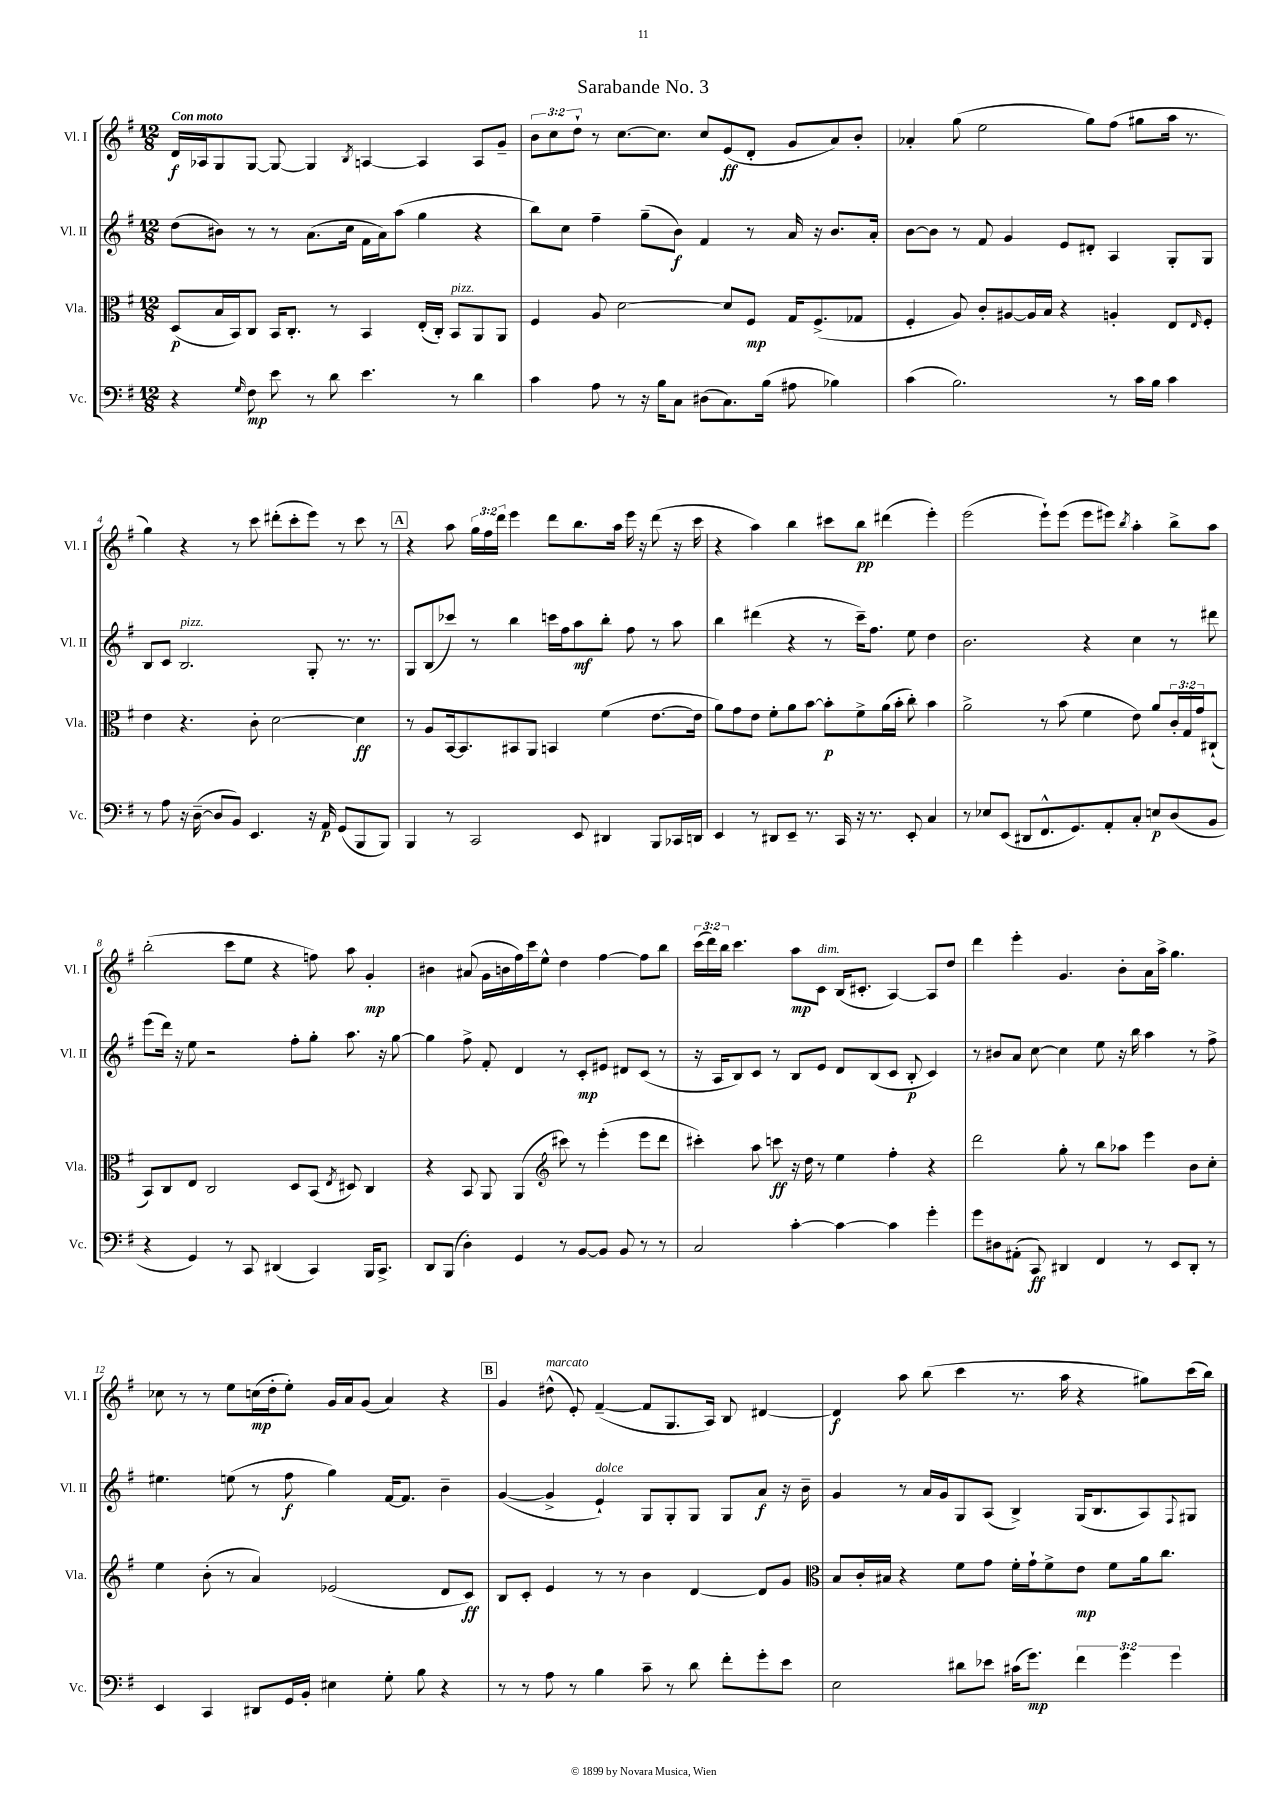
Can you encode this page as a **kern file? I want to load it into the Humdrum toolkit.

**kern	**kern	**kern	**kern
*staff4	*staff3	*staff2	*staff1
*clefF4	*clefC3	*clefG2	*clefG2
*k[f#]	*k[f#]	*k[f#]	*k[f#]
*M12/8	*M12/8	*M12/8	*M12/8
4r	(8D/L	(8dd\L	16d/LL
.	.	.	16A-/J
.	16B/L	8b#\J)	8G/
.	16BB/J)	.	.
16qqG/	.	.	.
8F#\	8C/J	8r	[8G/J
8e\	16BB/LK	8r	8G/_
.	8.C'/J	.	.
8r	.	(8.a\L	4G/]
8d\	8r	.	.
.	.	16cc\Jk	.
.	.	.	8qB/
4.e\	4BB/	16f#\LL	[4A/
.	.	16a\J)	.
.	.	(8aa\J	.
.	(16E'/LL	4gg\	4A/]
.	16C'/JJ)	.	.
8r	8BB/L	.	.
4d\	8AA/	4r	8A/L
.	8AA/J	.	8g~/J
=	=	=	=
4c\	4F#/	8bb\L)	12b\L
.	.	.	12cc\
.	.	8cc\J	.
.	.	.	12dd`\J
8A\	8A/	4ff#~\	8r
8r	[2d\	.	[8.cc\L
16r	.	(8gg~\L	.
16B\LK	.	.	8.cc\]J
8C\J	.	8b\J)	.
(8D#\L	.	4f#/	8cc/L
8.C\)	8d/]L	.	(8e/
.	8F#/J	8r	8d'/J
(16B\Jk	.	.	.
8A#\	16G/LK	16a/	8g/L
.	(8.F#^/	16r	.
4B-\)	.	8.b/L	8a/)
.	8G-/J	.	8b'/J
.	.	16a'/Jk	.
=	=	=	=
(4c\	4F#'/	[8b\L	4a-'/
.	.	8b\]J	.
2.B\)	8A/)	8r	(8gg\
.	8c'/L	8f#/	2ee\
.	[8A#/	4g/	.
.	16A#/]L	.	.
.	16B/JJ	.	.
.	4r	8e/L	.
.	.	8d#'/J	8gg\L)
8r	4A'/	4A/	(8ff#\J
16c\LL	.	.	8gg#\L
16B\JJ	.	.	.
4c\	8E/L	8G'/L	16aa\Jk
.	.	.	8.r
.	16qqE/	.	.
.	8F#'/J	8G/J	.
=	=	=	=
8r	4e\	8B/L	4gg\)
8A\	.	8c/J	.
16r	4.r	2.B/	4r
([16D~\	.	.	.
8D/]L	.	.	.
8BB/J)	.	.	8r
4.EE/	8c'\	.	8ccc\
.	[2d\	.	(8ddd#'\L
.	.	.	8ccc'\
16r	.	8G'/	8eee\J)
16AA/	.	.	.
(8GG/L	.	8.r	8r
8BBB/	4d\]	.	8ccc\
.	.	8.r	.
8BBB/J)	.	.	8r
=	=	=	=
4BBB/	8r	8G/L	4r
.	8A/L	(8B/	.
8r	[16BB/k	8ccc-/J)	8aa\
.	8.BB/]	.	.
2CC/	.	8r	24gg\LL
.	.	.	24ff#\
.	.	.	24ddd\JJ
.	8BB#/	4bb\	4eee\
.	8AA/J	.	.
.	4BB/	16ccc\LL	8ddd\L
.	.	16ff#\J	.
8EE/	.	8aa\	8.bb\
4DD#/	(4f#\	8bb'\J	.
.	.	.	16aa\Jk
.	.	8ff#\	16eee\
.	.	.	16r
8BBB/L	[8.e\L	8r	(8ddd\
16CC-/L	.	8aa\	16r
16DD/JJ	16e\]Jk	.	16ccc\
=	=	=	=
4EE/	8a\L)	4bb\	4r
.	8g\	.	.
8r	8e\J	(4ddd#\	4aa\)
8DD#/L	8f#'\L	.	.
8EE~/J	8a\	4r	4bb\
8.r	[8b\J	.	.
.	8b'\]L	8r	8ccc#\L
16CC/	.	.	.
16r	8f#^\	16ccc~\LK)	8bb\J
8.r	.	8.ff#\J	.
.	(16a\L	.	(4ddd#\
.	16b'\JJ	.	.
8EE'/	8cc'\)	8ee\	.
4C/	4b\	4dd\	4eee'\)
=	=	=	=
8r	2a^\	2.b\	(2eee\
8E-/L	.	.	.
(8EE/J	.	.	.
8DD#/L	.	.	.
8.FF#^^/	8r	.	8eee`\L)
.	(8b\	.	(8eee\J
8.GG/)	.	.	.
.	4f#\	4r	8eee\L
8AA'/	.	.	8eee#\J)
.	.	.	8qbb/
8C'/J	8e\)	4cc\	4aa'\
8E/L	8a/L	.	.
(8D/	24c'/L	8r	8bb^\L
.	24G/	.	.
.	24g/J	.	.
8BB/J	(8C#`/J	8ddd#\	8aa\J
=	=	=	=
4r	8BB/L)	(8eee\L	(2bb'\
.	8C/	16ddd\Jk)	.
.	.	16r	.
4GG/)	8E/J	8ee\	.
.	2C/	2r	.
8r	.	.	8ccc\L
8CC/	.	.	8ee\J
(4DD#/	.	.	4r
.	8D/L	8ff#'\L	.
4CC/)	(8BB/J	8gg'\J	8ff\)
.	8qE/	.	.
.	8D#/)	8.aa\	8aa\
16BBB/LK	4C/	.	4g'/
8.CC^/J	.	16r	.
.	.	[8gg\	.
=	=	=	=
8DD/L	4r	4gg\]	4b#\
(8BBB/J	.	.	.
4D'\)	8BB/	8ff#^\	(8a#/
.	8AA/	8f#'/	16g\LL
.	.	.	16b\
4GG/	(4AA/	4d/	16ff#\)
.	.	.	16ccc\J
.	.	.	8ee^^\J
*	*clefG2	*	*
8r	8ccc#\)	8r	4dd\
[8BB/L	8r	8c'/L	.
8BB/]J	(4eee'\	8e#/J	[4ff#\
8BB/	.	8d#/L	.
8r	8eee\L	(8c/J	8ff#\]L
8r	8ddd\J	8r	8bb\J
=	=	=	=
2C/	4ccc#'\)	16r	(24ccc\LL
.	.	.	24ddd\)
.	.	16A/LK	.
.	.	.	24bb\JJ
.	.	8B/)	4.ccc\
.	8aa\	8c/J	.
.	8ccc\	8r	.
[4c'\	16r	8B/L	8aa\L
.	16dd\	.	.
.	8r	8e/J	8c\J
4c\_	4ee\	8d/L	(16B/LK
.	.	.	8.c#'/J
.	.	(8B/	.
4c\]	4ff#'\	8c/J	[4A/)
.	.	8B'/	.
4g'\	4r	4c/)	8A/]L
.	.	.	8dd/J
=	=	=	=
8g\L	2ddd\	8r	4ddd\
8D#\	.	8b#/L	.
(8AA#'\J	.	8a/J	4eee'\
8CC/)	.	[8cc\	.
4DD#/	8gg'\	4cc\]	4.g/
.	8r	.	.
4FF#/	8bb\L	8ee\	.
.	8aa-\J	16r	8b'\L
.	.	16bb\	.
8r	4eee\	4aa\	16a\L
.	.	.	16aa^\JJ
8EE/L	.	.	4.gg\
8DD#'/J	8b\L	8r	.
8r	8cc'\J	8ff#^\	.
=	=	=	=
4EE/	4ee\	4.ee#\	8cc-\
.	.	.	8r
4CC/	(8b'\	.	8r
.	8r	(8ee\	8ee\L
8DD#/L	4a/)	8r	(16cc\L
.	.	.	16dd'\J
16GG/L	.	8ff#\	8ee'\J)
16BB'/JJ	.	.	.
4E#\	(2e-/	4gg\)	16g/LL
.	.	.	16a/J
.	.	.	(8g/J
8G'\	.	[16f#/LK	4a/)
.	.	8.f#/]J	.
8B\	.	.	.
4r	8d/L	4b~\	4r
.	8c/J)	.	.
=	=	=	=
8r	8B/L	([4g/	4g/
8r	8c'/J	.	.
8A\	4e/	4g^/]	(8dd#^^\
8r	.	.	8e'/)
4B\	8r	4e`/)	([4f#~/
.	8r	.	.
8c~\	4b\	8G/L	8f#/]L
8r	.	8G'/	8.G/
8d\	[4d/	8G/J	.
.	.	.	16A/Jk)
8f#'\L	.	8G/L	8B/
8g'\	8d/]L	8a/J	[4d#/
8e\J	8g/J	16r	.
.	.	16b~\	.
=	=	=	=
*	*clefC3	*	*
2E\	8B/L	4g/	4d#/]
.	16c'/L	.	.
.	16B#/JJ	.	.
.	4r	8r	8aa\
.	.	16a/LL	(8bb\
.	.	16g/J	.
8d#\L	8f#\L	8G/	4ccc\
8e-\J	8g\J	(8A/J	.
(16c#\LK	16f#'\LL	4B^/)	8.r
8.g\J)	16g`\J	.	.
.	8f#^\	.	.
.	.	.	16aa\
6f#\	8e\J	(16G/LK	4r
.	.	8.B/	.
.	8f#\L	.	.
6g\	.	.	.
.	16a\k	8A/)	8gg#\L)
.	8.cc\J	.	.
6g\	.	.	.
.	.	8qqF#/	.
.	.	8G#/J	(16ccc\L
.	.	.	16bb\JJ)
==	==	==	==
*-	*-	*-	*-
